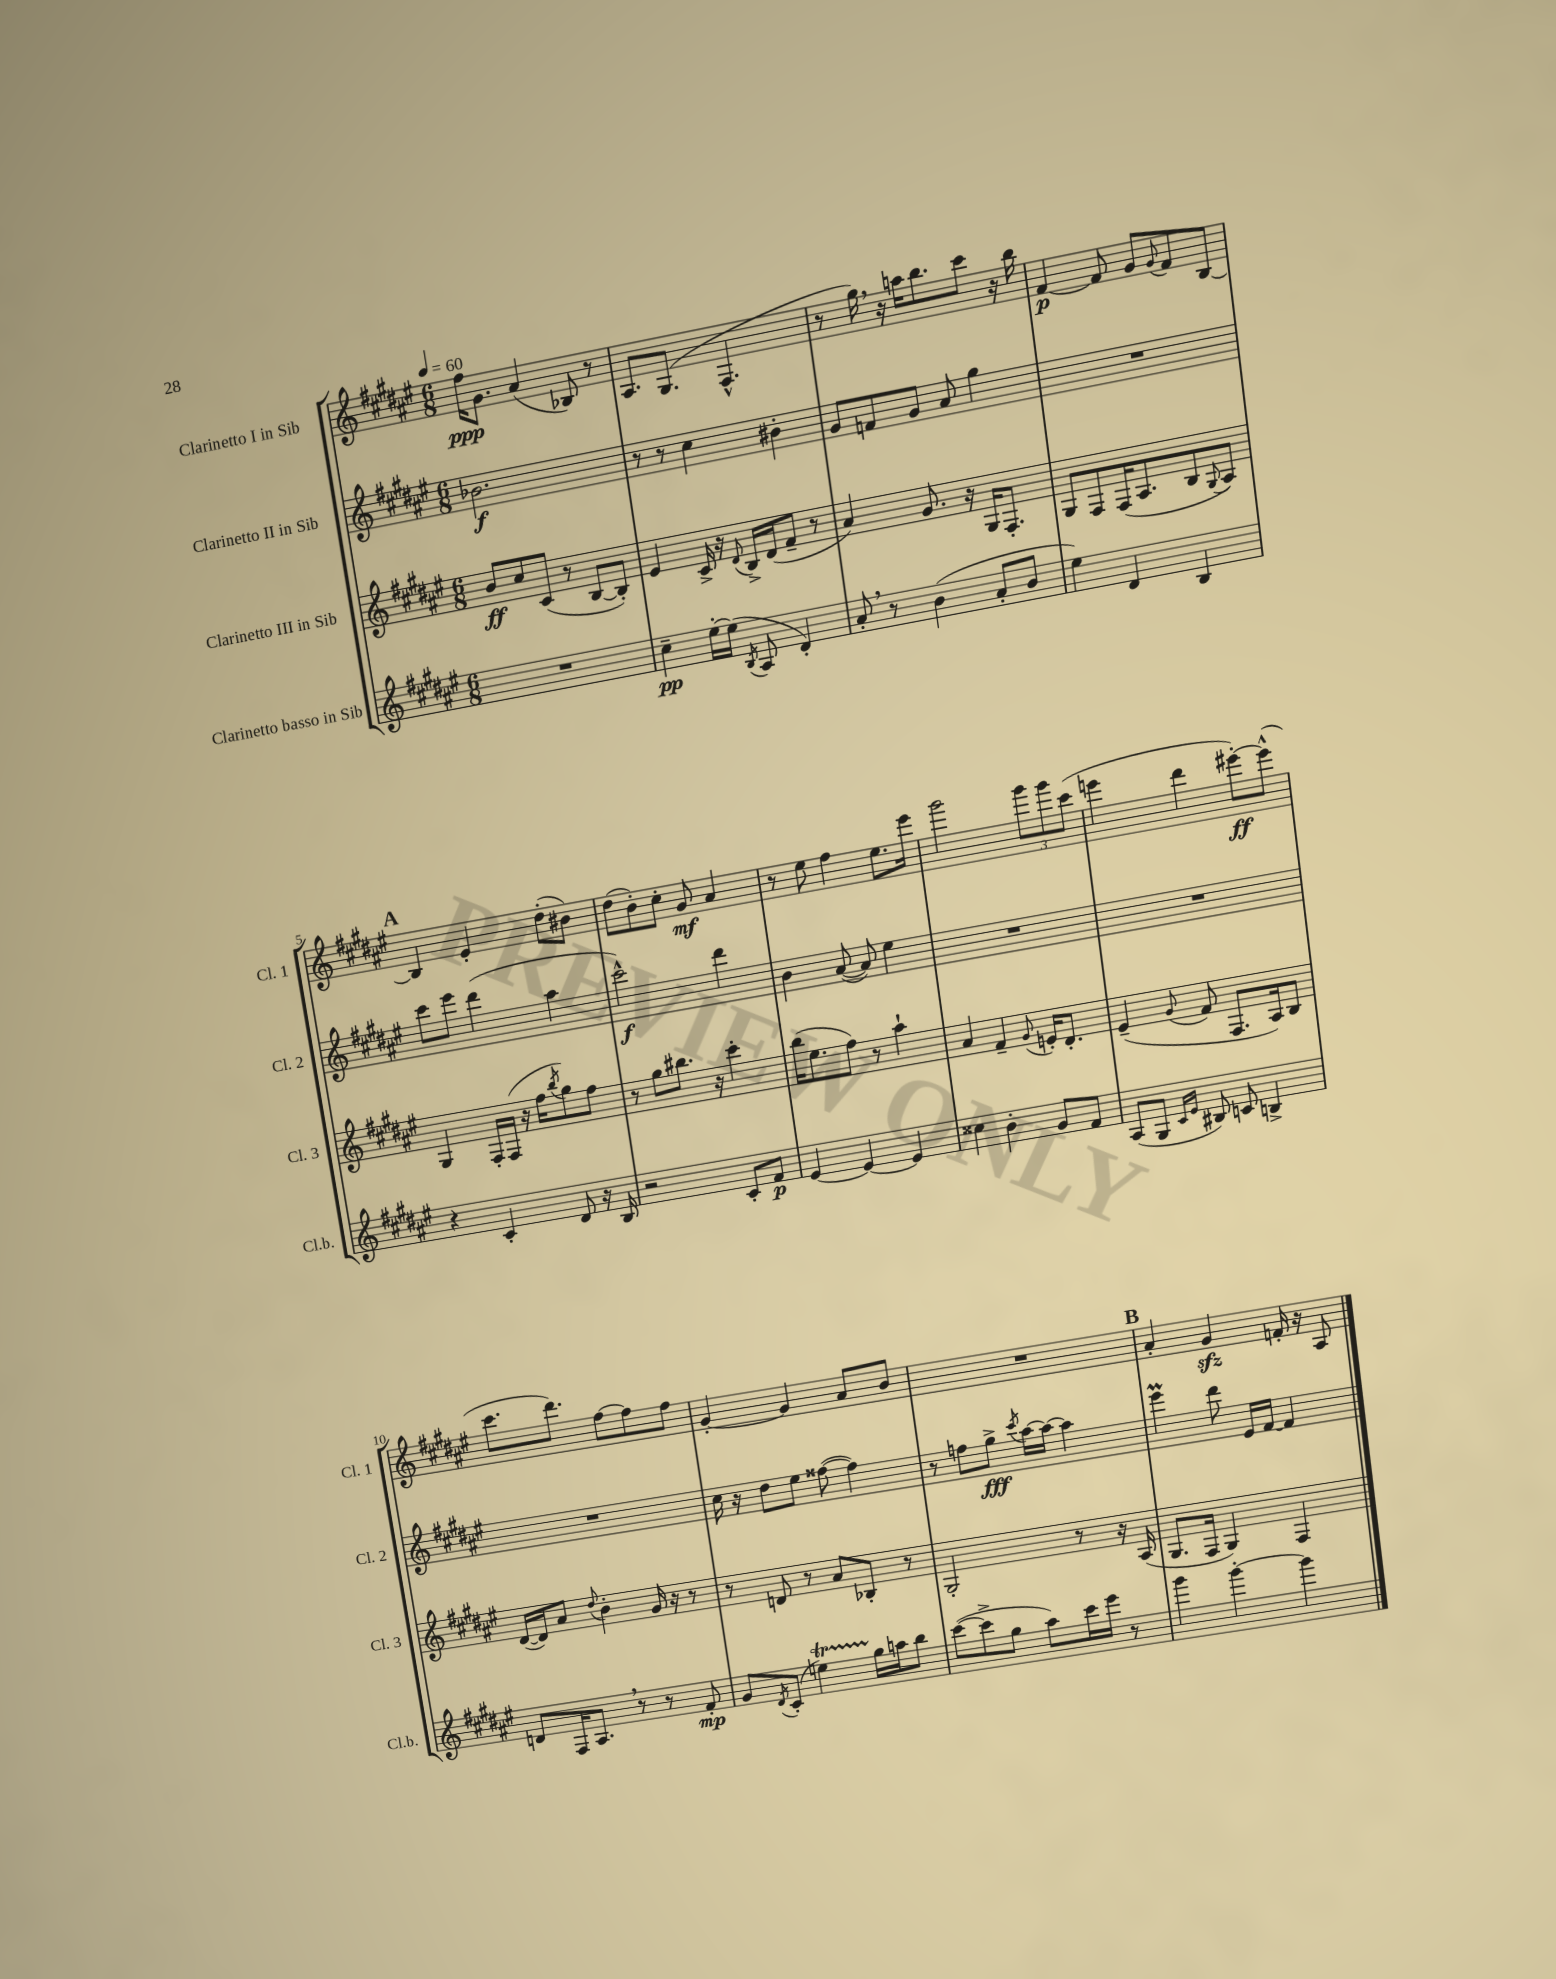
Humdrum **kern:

**kern	**kern	**kern	**kern
*staff4	*staff3	*staff2	*staff1
*clefG2	*clefG2	*clefG2	*clefG2
*k[f#c#g#d#a#e#]	*k[f#c#g#d#a#e#]	*k[f#c#g#d#a#e#]	*k[f#c#g#d#a#e#]
*M6/8	*M6/8	*M6/8	*M6/8
*MM60	*MM60	*MM60	*MM60
2.r	8b	2.b-	16ff#
.	.	.	8.g#
.	8cc#	.	.
.	(8c#	.	(4a#
.	8r	.	.
.	[8B	.	8B-)
.	8B'])	.	8r
=	=	=	=
4cc#~	4e#	8r	8.A#
.	.	8r	.
.	.	.	(8.G#
[16ee#'	16c#^	4cc#	.
(16ee#]	16r	.	.
8qB	8qqd#	.	.
8A#	16B^	.	4.F#^^
.	(16d#	.	.
4d#')	8f#~	4b#'	.
.	8r	.	.
=	=	=	=
8a#'	4a#)	8g#	8r
8r	.	8f	16gg#)
.	.	.	16r
(4b	8.g#	8g#	16aa
.	.	.	8.bb
.	.	8a#	.
.	16r	.	.
8a#'	16G#	4gg#	8ccc#
.	8.F#'	.	.
8b	.	.	16r
.	.	.	16bb
=	=	=	=
4ee#)	8G#	2.r	[4f#
.	8F#	.	.
4d#	(16F#	.	8f#]
.	8.A#	.	.
.	.	.	8g#
.	.	.	8qqg#
4B	8B	.	8f#
.	8qqG#	.	.
.	8A#)	.	[8B
=	=	=	=
4r	4G#	8ccc#	4B]
.	.	8eee#	.
4c#'	16F#'	(4ddd#	4e#'
.	(16F#	.	.
.	16r	.	.
.	16ff#	.	.
.	8qbb	.	.
8d#	8gg#)	4aa#	(8dd#'
16r	8ff#	.	8b#)
16B	.	.	.
=	=	=	=
2r	8r	2ccc#^^)	(8dd#
.	8gg#	.	8b')
.	8.bb#	.	8cc#'
.	.	.	8g#
.	16r	.	.
8c#'	4ccc#'	4ddd#	4a#
8f#	.	.	.
=	=	=	=
[4e#	(16bb	4b	8r
.	8.ee#	.	.
.	.	.	8ee#
4e#_	8ff#)	([8a#	4ff#
.	8r	8a#])	.
4e#]	4aa#`	4ee#	8.ee#
.	.	.	16eee#
=	=	=	=
4cc##	4a#	2.r	2ggg#
4b'	4f#~	.	.
.	8qqg#	.	.
8g#	16e'	.	12ggg#
.	8.d#'	.	.
.	.	.	12ggg#
8f#	.	.	.
.	.	.	(12ccc#
=	=	=	=
(8A#	(4e#~	2.r	4eee
8G#	.	.	.
16qqc#	.	.	.
16qqe#	8qqg#	.	.
8B#)	8f#	.	4ddd#
8c	8.F#	.	.
4B^	.	.	[8eee#')
.	16A#)	.	.
.	8B	.	(8eee#^^]
=	=	=	=
8d	([16d#	2.r	8.ccc#
.	16d#])	.	.
16F#	8a#	.	.
8.A#	.	.	8.ddd#)
.	8qqdd#	.	.
.	4b'	.	.
8r	.	.	[8ff#
8r	16g#	.	8ff#]
.	16r	.	.
8f#'	8r	.	8ff#
=	=	=	=
8g#	8r	16cc#	[4g#'
.	.	16r	.
8qd#	.	.	.
(8c#'	8d	8dd#	.
4ee)	8r	8ee#	4g#]
.	8a#	([8ff##	.
16gg#	8B-'	4ff##])	8a#
16aa	.	.	.
8bb	8r	.	8b
=	=	=	=
([8ccc#	2G#'	8r	2.r
8ccc#^]	.	8ff	.
8gg#	.	8gg#^	.
.	.	8qccc#	.
8aa#)	.	[16aa#	.
.	.	16aa#_	.
16ccc#	8r	4aa#]	.
16eee#	.	.	.
8r	16r	.	.
.	(16A#	.	.
=	=	=	=
4ggg#	8.G#	4eee#	4a#'
.	16F#	.	.
[4ggg#'	4G#)	8ddd#	4g#
.	.	16e#	.
.	.	[16f#	.
4ggg#]	4F#	4f#]	16f'
.	.	.	16r
.	.	.	8A#
==	==	==	==
*-	*-	*-	*-
